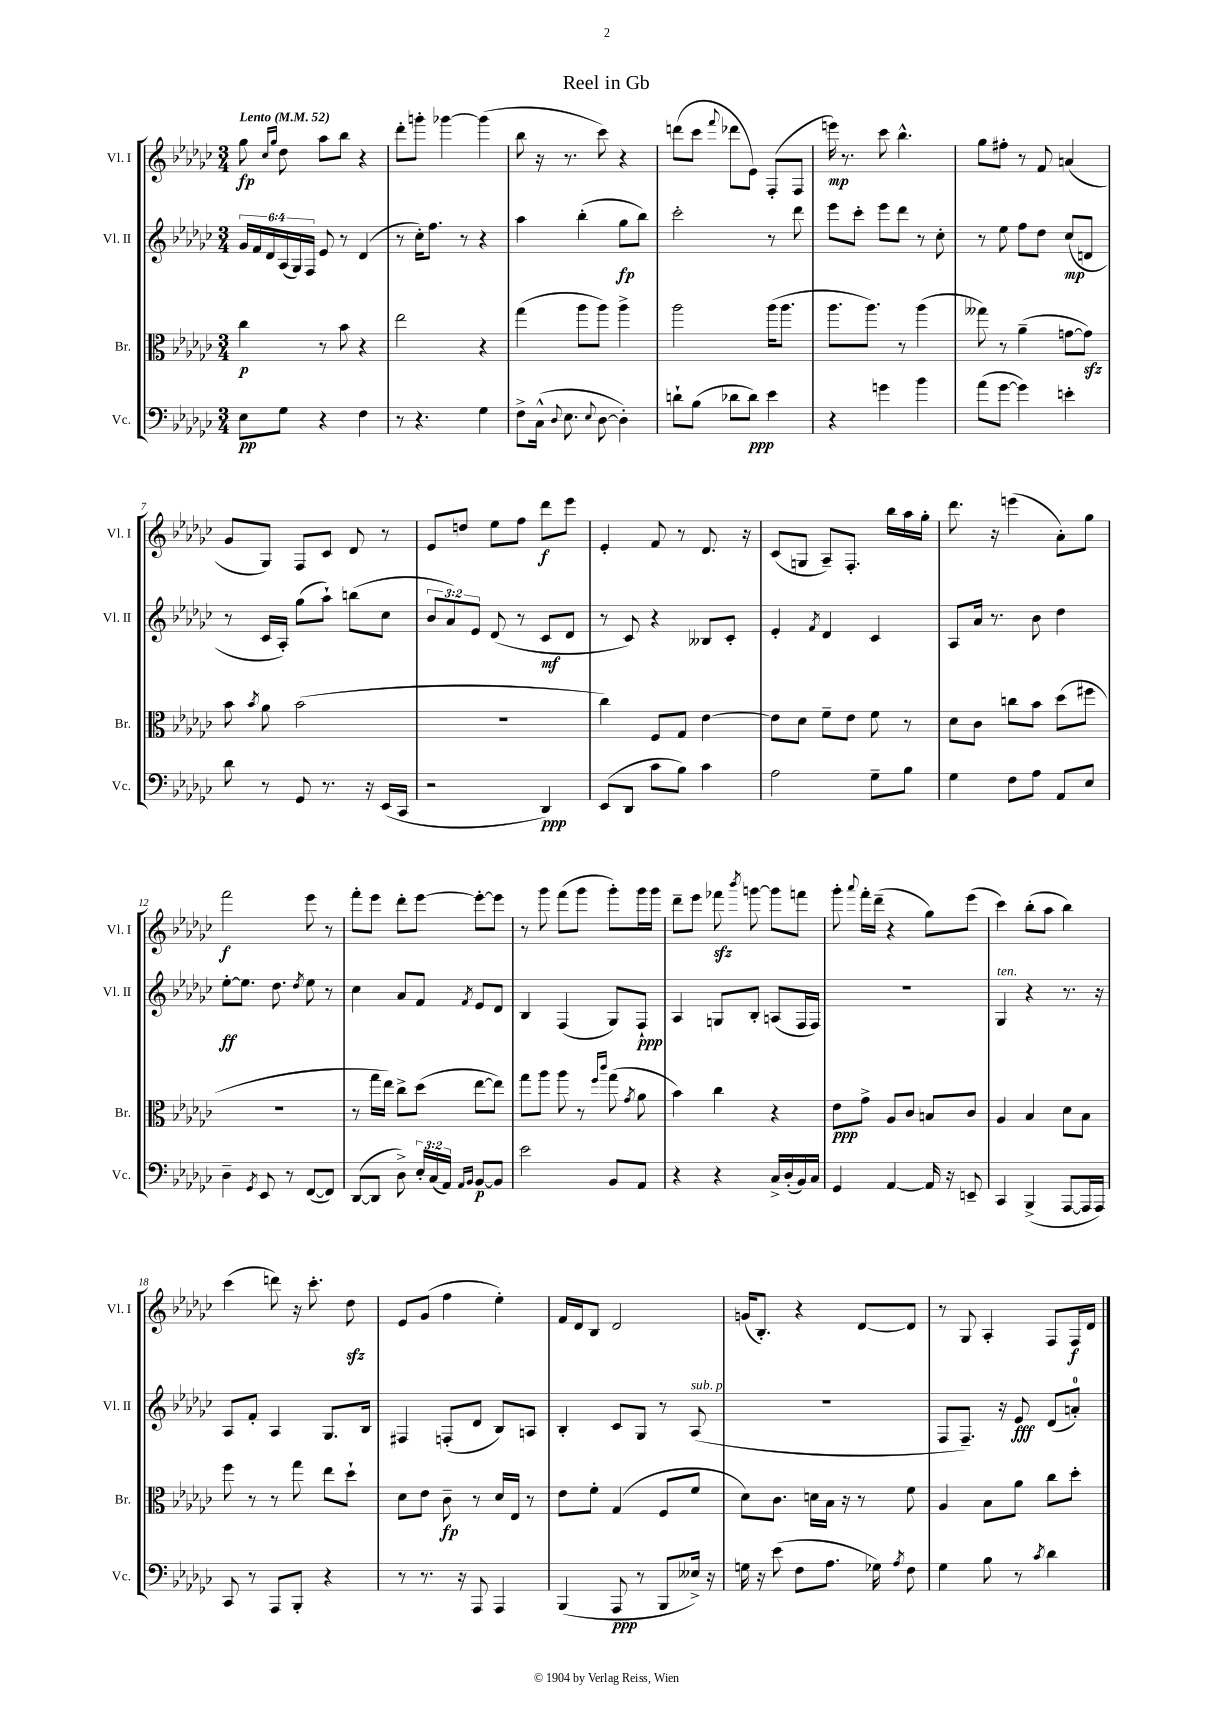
\header { title = "Reel in Gb" }
<<
\new StaffGroup <<
\new Staff = "s0" \with { instrumentName = "Vl. I" shortInstrumentName = "Vl. I" } {
    \clef treble \key ges \major \numericTimeSignature \time 3/4 \tempo "Lento" 4 = 52
    \autoBeamOff ges''8\fp \grace { ces''16[ ges''16] } des''8 aes''8[ bes''8] r4 |
    des'''8[-. g'''8]-. ges'''4~ ges'''4( |
    bes''8 r16 r8. ces'''8) r4 |
    d'''8[( ces'''8] \appoggiatura { f'''8 } des'''8[ ees'8]) f8[-.( f8] |
    e'''16\mp) r8. ces'''8 bes''4.-^ |
    ges''8[ fis''8]-. r8 f'8 a'4( |
    ges'8[ ges8]) f8[ ces'8] des'8 r8 |
    ees'8[ d''8] ees''8[ f''8] des'''8[\f ees'''8] |
    ees'4-. f'8 r8 des'8. r16 |
    ces'8[( g8] aes8[--) f8.]-. bes''16[ aes''16 ges''16]-. |
    des'''8. r16 e'''4( aes'8[-.) ges''8] |
    f'''2\f ees'''8 r8 |
    f'''8[-. ees'''8] des'''8[-. ees'''8]~ ees'''8[~-. ees'''8] |
    r8 ges'''8 f'''8[( ges'''8] ges'''8[-.) ges'''16 ges'''16] |
    des'''8[-- ees'''8] fes'''8\sfz \acciaccatura { bes'''8 } g'''8~ g'''8[ f'''8] |
    ges'''8-. \appoggiatura { aes'''8 } f'''16[-. des'''16]--( r4 ges''8[) ees'''8]( |
    ces'''4) bes''8[-.( aes''8] bes''4) |
    ces'''4( d'''8) r16 ces'''8.-. des''8\sfz |
    ees'8[ ges'8]( f''4 ees''4-.) |
    f'16[ des'16 bes8] des'2 |
    g'16[( bes8.]-.) r4 des'8[~ des'8] |
    r8 ges8 aes4-. f8[ f16\f des'16] \bar "|." |
}
\new Staff = "s1" \with { instrumentName = "Vl. II" shortInstrumentName = "Vl. II" } {
    \clef treble \key ges \major \numericTimeSignature \time 3/4 \override Staff.TupletNumber.text = #tuplet-number::calc-fraction-text
    \autoBeamOff \tuplet 6/4 { ges'16[ f'16 des'16 aes16( ges16) f16] } ees'8 r8 des'4( |
    r8 ces''16[-.) f''8.] r8 r4 |
    aes''4 bes''4-.( ges''8[\fp bes''8]) |
    ces'''2-. r8 des'''8 |
    ees'''8[ ces'''8]-. ees'''8[ des'''8] r8 ces''8-. |
    r8 ees''8 f''8[ des''8] ces''8[\mp( d'8] |
    r8 ces'16[ aes16]-.) ges''8[( aes''8]-!) b''8[( ces''8] |
    \tuplet 3/2 { bes'8[ aes'8) ees'8] } des'8( r8 ces'8[\mf des'8] |
    r8 ces'8) r4 beses8[ ces'8]-. |
    ees'4-. \acciaccatura { f'8 } des'4 ces'4 |
    aes8[ aes'16] r8. bes'8 des''4 |
    ees''8[~-.\ff ees''8.] des''8. \acciaccatura { des''8 } ees''8 r8 |
    ces''4 aes'8[ f'8] \acciaccatura { f'8 } ees'8[ des'8] |
    bes4 f4( ges8[) f8]-!\ppp |
    aes4 g8[ bes8]-. a8[( f16 f16]) |
    R2. |
    ges4^\markup { \italic "ten." } r4 r8. r16 |
    aes8[ f'8]-. aes4 ges8.[ bes16] |
    fis4 f8[-.( des'8] bes8[) a8] |
    bes4-. ces'8[ ges8] r8 aes8^\markup { \italic "sub. p" }( |
    R2. |
    f8[ f8.]--) r16 ees'8\fff des'8[( a'8]-0-.) \bar "|." |
}
\new Staff = "s2" \with { instrumentName = "Br." shortInstrumentName = "Br." } {
    \clef alto \key ges \major \numericTimeSignature \time 3/4
    \autoBeamOff ces''4\p r8 bes'8 r4 |
    ees''2 r4 |
    ges''4( aes''8[ aes''8]) aes''4-> |
    aes''2 aes''16[( aes''8.] |
    aes''8.[ aes''8.]) r8 aes''4( |
    geses''8) r8 aes'4--( g'8[~ g'8]\sfz) |
    bes'8 \acciaccatura { bes'8 } aes'8 bes'2( |
    r2. |
    ces''4) f8[ ges8] ees'4~ |
    ees'8[ des'8] f'8[-- ees'8] f'8 r8 |
    des'8[ ces'8] c''8[ bes'8] des''8[( fis''8] |
    R2. |
    r8 ges''16[ ees''16]) ces''8[-> des''8]( ees''8[~ ees''8]) |
    ges''8[ aes''8] aes''8 r8 \grace { f''16[ ces'''16] } ges''8( \acciaccatura { ges'8 } aes'8 |
    bes'4) ces''4 r4 |
    ees'8[\ppp ges'8]-> aes8[ ces'8] b8[ ces'8] |
    aes4 bes4 des'8[ bes8] |
    f''8 r8 r8 ges''8 ees''8[ des''8]-! |
    des'8[ ees'8] ces'8--\fp r8 des'16[ ees16] r8 |
    ees'8[ f'8]-. ges4( f8[ f'8] |
    des'8[) ces'8.] d'16[ bes16] r16 r8 f'8 |
    aes4 bes8[ aes'8] ces''8[ des''8]-. \bar "|." |
}
\new Staff = "s3" \with { instrumentName = "Vc." shortInstrumentName = "Vc." } {
    \clef bass \key ges \major \numericTimeSignature \time 3/4 \override Staff.TupletNumber.text = #tuplet-number::calc-fraction-text
    \autoBeamOff ees8[\pp ges8] r4 f4 |
    r8 r4. ges4 |
    f8[-> ces16]-^( \appoggiatura { des8 } ees8. \appoggiatura { ees8 } des8~ des4-.) |
    d'8[-! bes8]( des'8[ des'8]\ppp) ees'4 |
    r4 g'4 bes'4 |
    aes'8[( ges'8]~ ges'4) e'4-. |
    des'8 r8 ges,8 r8. r16 ees,16[( ces,16] |
    r2 des,4\ppp) |
    ees,8[( des,8] ces'8[ bes8]) ces'4 |
    aes2 ges8[-- bes8] |
    ges4 f8[ aes8] aes,8[ ees8] |
    des4-- \acciaccatura { ges,8 } ees,8 r8 f,8[~( f,8]) |
    des,8[~( des,8] des8->) \tuplet 3/2 { ees16[-. ces16( aes,16]) } \grace { aes,16[ bes,16] } bes,8[~\p bes,8] |
    ees'2 bes,8[ aes,8] |
    r4 r4 ces16[-> des16-.( bes,16) ces16] |
    ges,4 aes,4~ aes,16 r16 e,8-- |
    ces,4 bes,,4->( aes,,8[~ aes,,16 aes,,16]) |
    ces,8 r8 aes,,8[ bes,,8]-. r4 |
    r8 r8. r16 aes,,8 aes,,4 |
    bes,,4( aes,,8\ppp r8 bes,,8[ eeses16]->) r16 |
    g16 r16 ees'8( f8[ aes8.] ges16) \acciaccatura { aes8 } f8 |
    ges4 bes8 r8 \acciaccatura { ces'8 } des'4 \bar "|." |
}
>>
>>
